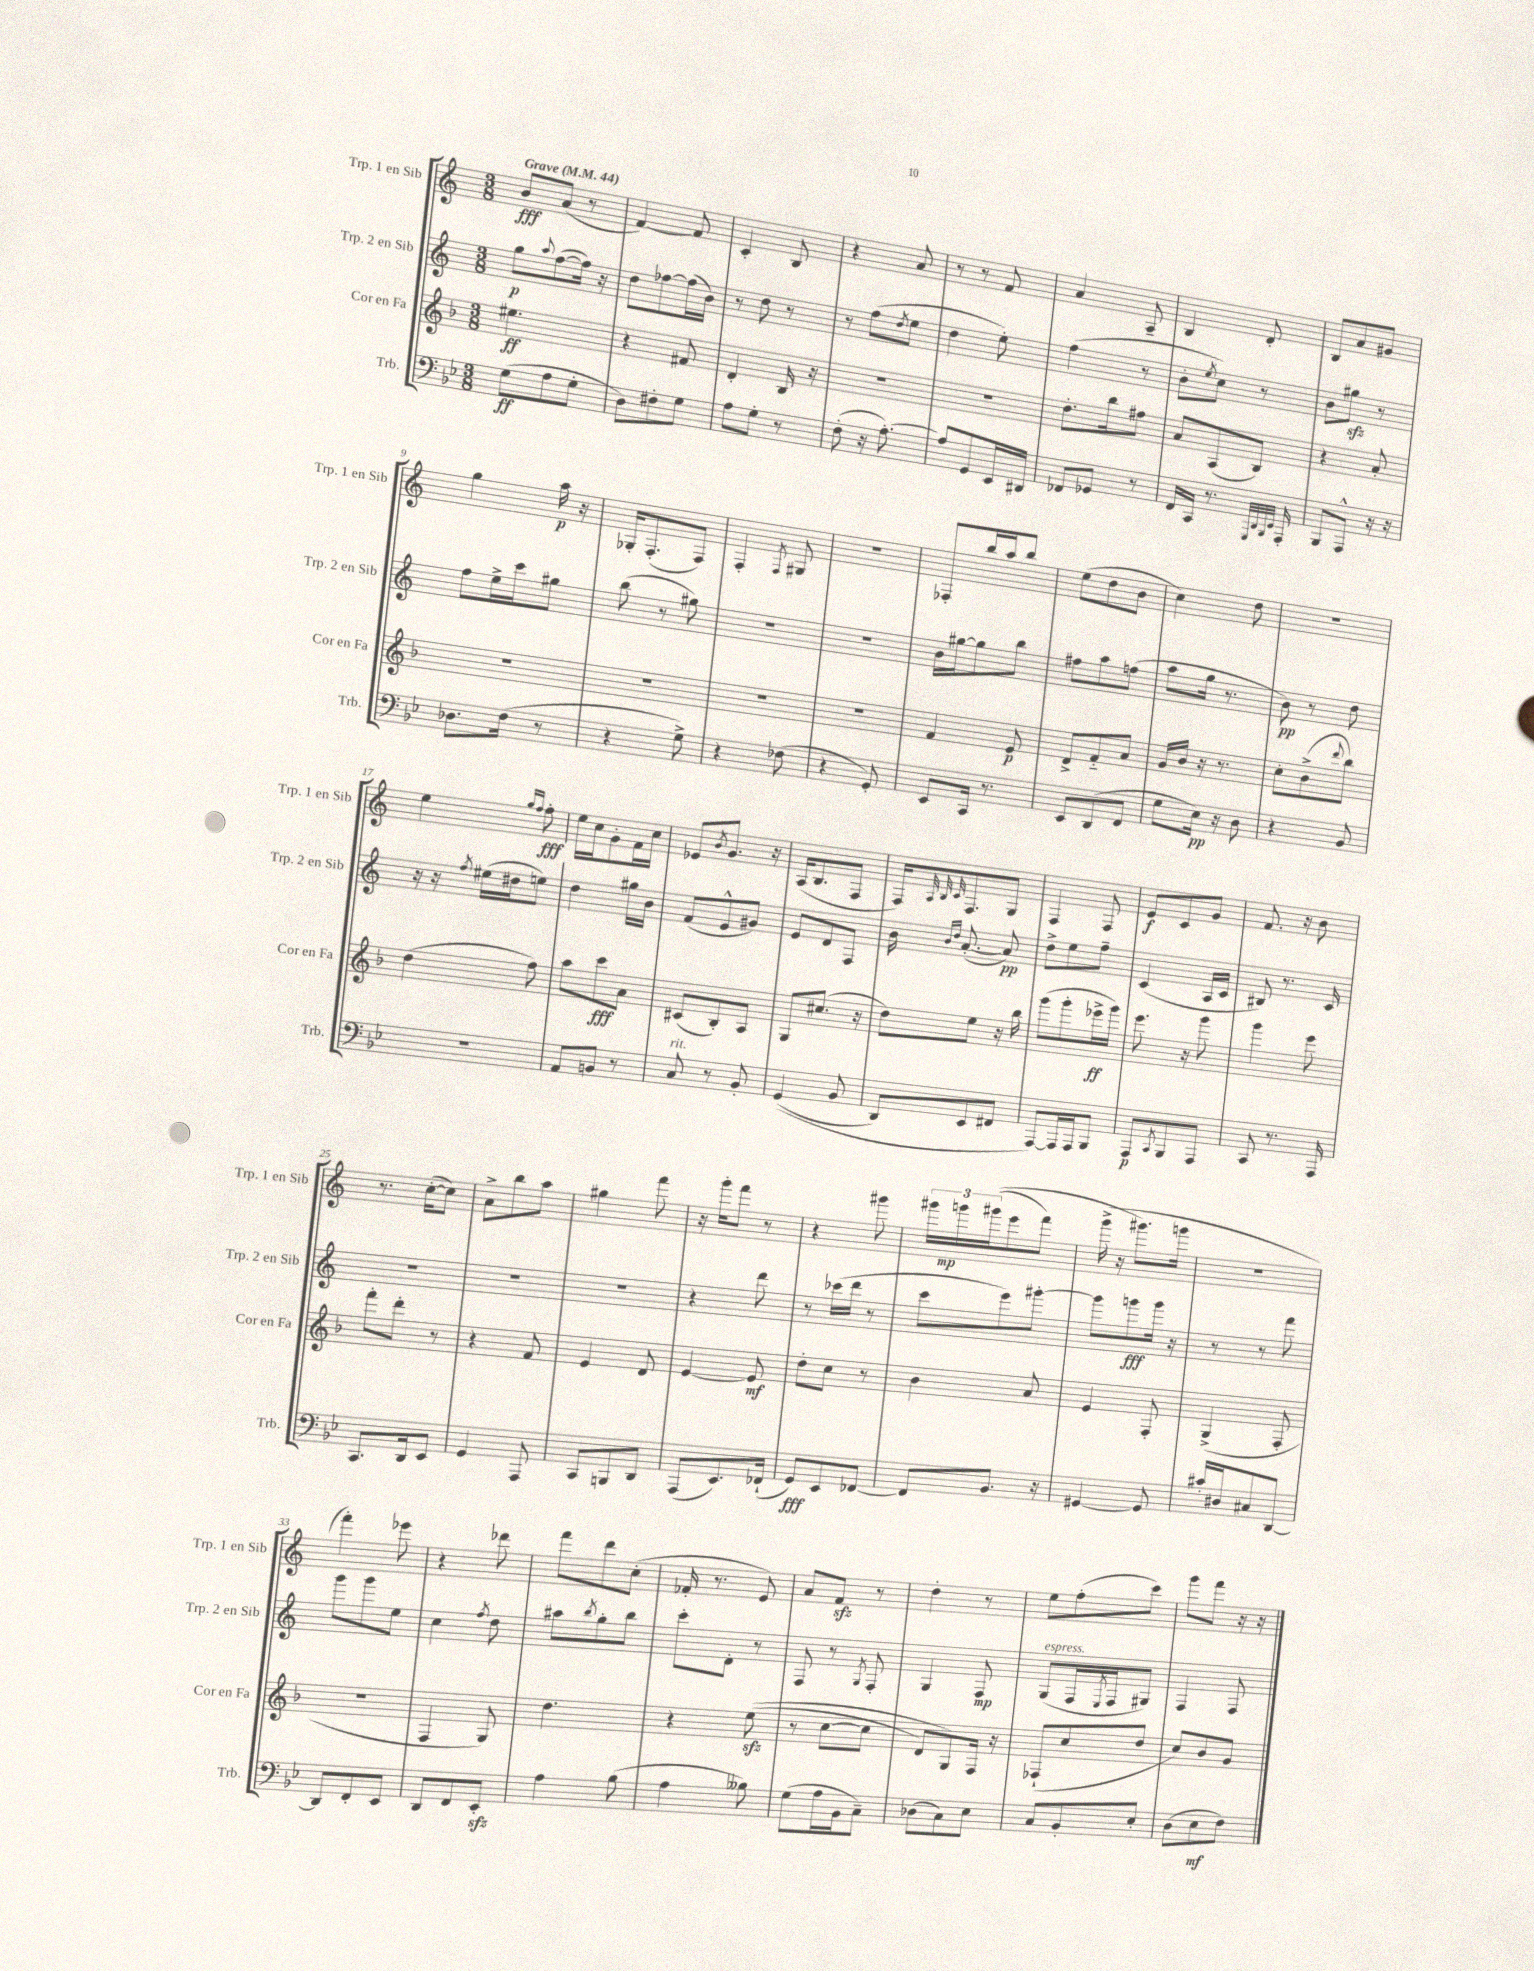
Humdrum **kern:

**kern	**kern	**kern	**kern
*staff4	*staff3	*staff2	*staff1
*clefF4	*clefG2	*clefG2	*clefG2
*k[b-e-]	*k[b-]	*k[]	*k[]
*M3/8	*M3/8	*M3/8	*M3/8
*MM44	*MM44	*MM44	*MM44
(8G	4.ee#	8gg	8b
.	.	8qqaa	.
8A	.	([8ff	(8a
8G'	.	16ff])	8r
.	.	16r	.
=	=	=	=
8D)	4r	8dd	[4f)
8F#'	.	[8ff-	.
8G	8f#	(16ff-]	8f]
.	.	16b)	.
=	=	=	=
8A	4d'	8r	4c'
8G'	.	8dd	.
8r	16B-	8r	8B
.	16r	.	.
=	=	=	=
(8F'	4.r	8r	4r
16r	.	(8ff	.
[8.A')	.	.	.
.	.	8qdd	.
.	.	8ee	8a
=	=	=	=
8A]	4.r	4dd	8r
8GG	.	.	8r
16EE-	.	8ee')	8f
16DD#	.	.	.
=	=	=	=
8FF-	8.dd'	(4ff	4a
8GG-	.	.	.
.	16bb-	.	.
8r	8ff#	8r	8A~
=	=	=	=
16FF	8a	8b'	4B
16CC	.	.	.
.	.	8qee	.
8.r	(8A	8cc)	.
.	8B-)	8r	8d'
32qqGGG	.	.	.
32qqDD	.	.	.
32qqBBB-	.	.	.
32qqEE-	.	.	.
16AAA'	.	.	.
=	=	=	=
8BBB-	4r	8b	8B
8AAA^^	.	8gg#	8a
16r	8a'	8r	8g#
16r	.	.	.
=	=	=	=
8.D-	4.r	8ff	4gg
.	.	16ee^	.
(16F	.	16ccc	.
8r	.	8gg#	16aa
.	.	.	16r
=	=	=	=
4r	4.r	(8bb	16G-'
.	.	.	(8.F'
.	.	8r	.
8G^)	.	8gg#)	8F)
=	=	=	=
4r	4.r	4.r	4F'
.	.	.	8qF
(8F-	.	.	8G#
=	=	=	=
4r	4.r	4.r	4.r
8GG')	.	.	.
=	=	=	=
8EE-	4f	16b	8F-'
.	.	[16gg#	.
16CC	.	8gg#]	16bb
8.r	.	.	16aa
.	8e	8bb	8bb
=	=	=	=
8EE-	8d^	8ff#	(8ee
(8DD	8f'~	8aa	8dd
8FF	8a	(8ff	8b
=	=	=	=
8G	16g	8aa	4cc)
.	16b-	.	.
16E-)	16r	16gg	.
16r	8.r	8.r	.
8D	.	.	8dd
=	=	=	=
4r	8cc'	8b)	4.r
.	(8b-^	8r	.
.	8qqddd	.	.
8BB-	8bb-)	8dd	.
=	=	=	=
4.r	(4dd	16r	4ee
.	.	16r	.
.	.	8qff	.
.	.	(16ee#	.
.	.	16dd#	.
.	.	.	16qqgg
.	.	.	16qqff
.	8ff)	8ee)	8ff'
=	=	=	=
8AA	8aa	4dd	16ee
.	.	.	16cc
8BB	8ccc	.	8g'
8r	8a	16gg#	16f
.	.	16b	16cc
=	=	=	=
8C	(8c#	(8f	8e-
.	.	.	8qb
8r	8B-')	8e^^	8.g
8BB-'	8A	8g#)	.
.	.	.	16r
=	=	=	=
&((4GG	8G	8e	(16A
.	.	.	8.B
.	(8.cc#	8d	.
8BB-	.	8F	8F
.	16r	.	.
=	=	=	=
8DD)	8dd)	16b	16F)
.	.	.	32qqA
.	.	16qqb	32qqB
.	.	16qqdd	32qqc
.	.	([8.a'	8.F
8EE-	8ee	.	.
8FF#	16r	8a])	8G
.	16bb-	.	.
=	=	=	=
[8AAA&)	(8ggg	8dd^	4F
16AAA]	8ggg'	8ee	.
16AAA	.	.	.
8BBB-	16eee-^	8ff~	8F
.	16ggg)	.	.
=	=	=	=
8AAA	8.eee	(4c	8e
8qCC	.	.	.
8BBB-	.	.	8c
.	16r	.	.
8AAA	8ggg	16A	8g
.	.	16c	.
=	=	=	=
8CC	4ggg	8B#)	8.f
8.r	.	8.r	.
.	.	.	16r
.	8eee	.	8b
16AAA	.	16c	.
=	=	=	=
8.CC	8fff'	4.r	8.r
.	8ddd'	.	.
16DD	.	.	([16cc'
8EE-	8r	.	8cc])
=	=	=	=
4GG	4r	4.r	8a^
.	.	.	8bb
8AAA	8f	.	8aa
=	=	=	=
8CC	4e	4.r	4gg#
8BBB	.	.	.
8DD	8d	.	8fff
=	=	=	=
(8AAA	[4e	4r	16r
.	.	.	16ggg'
8.EE-)	.	.	8fff
.	8e]	8ddd	8r
(16FF-`	.	.	.
=	=	=	=
8GG)	8dd'	8r	4r
8EE-	8cc	(16ccc-	.
.	.	16ddd	.
[8FF-	8r	8r	8ggg#
=	=	=	=
8FF-]	4b-	8ccc	24ggg#
.	.	.	24ggg
.	.	.	&((24ggg#
8.BB-	.	8eee)	8eee
.	8a	[8ggg#'	8fff)
16r	.	.	.
=	=	=	=
[4GG#	4e	8ggg#]	(16ggg^
.	.	.	16r
.	.	8ggg	8.ggg#&)
8GG#]	8F'	16ggg	.
.	.	16r	16ggg
=	=	=	=
16c#'	(4G^	8r	4.r
16D#	.	.	.
8C#	.	8r	.
[8DD	8F'	8fff	.
=	=	=	=
8DD]	4.r	8ggg	4fff')
8FF'	.	8ggg	.
8EE-	.	8ee	8eee-
=	=	=	=
8DD	4F	4cc	4r
8FF	.	.	.
.	.	8qff	.
8EE-'	8G)	8dd	8ddd-
=	=	=	=
4A	4.dd	8aa#	8fff
.	.	8qbb	.
.	.	8gg'	8ddd
(8B-	.	8bb	(8cc'
=	=	=	=
4A	4r	8ccc'	16f-'
.	.	.	8.r
.	.	8d'	.
8B--)	&((8ee	8r	8e)
=	=	=	=
(8G	8r	8F	8a
16A	[8cc	8r	8f
16BB-	.	.	.
.	.	8qG	.
8C~)	8cc]	8F'	8r
=	=	=	=
(8D-	8d)	4G	4dd'
8C)	8G&)	.	.
8E-	16F	8F	8r
.	16r	.	.
=	=	=	=
8C	(8F-`	(8G	8ee
8BB-'	8cc	16F	(8ff'
.	.	8qE	.
.	.	16F	.
8E-'	8dd	8G#)	8ccc)
=	=	=	=
(8D	8cc)	4F	8ggg
8E-	8b-	.	8fff
8F)	8g	8F	16r
.	.	.	16r
==	==	==	==
*-	*-	*-	*-
